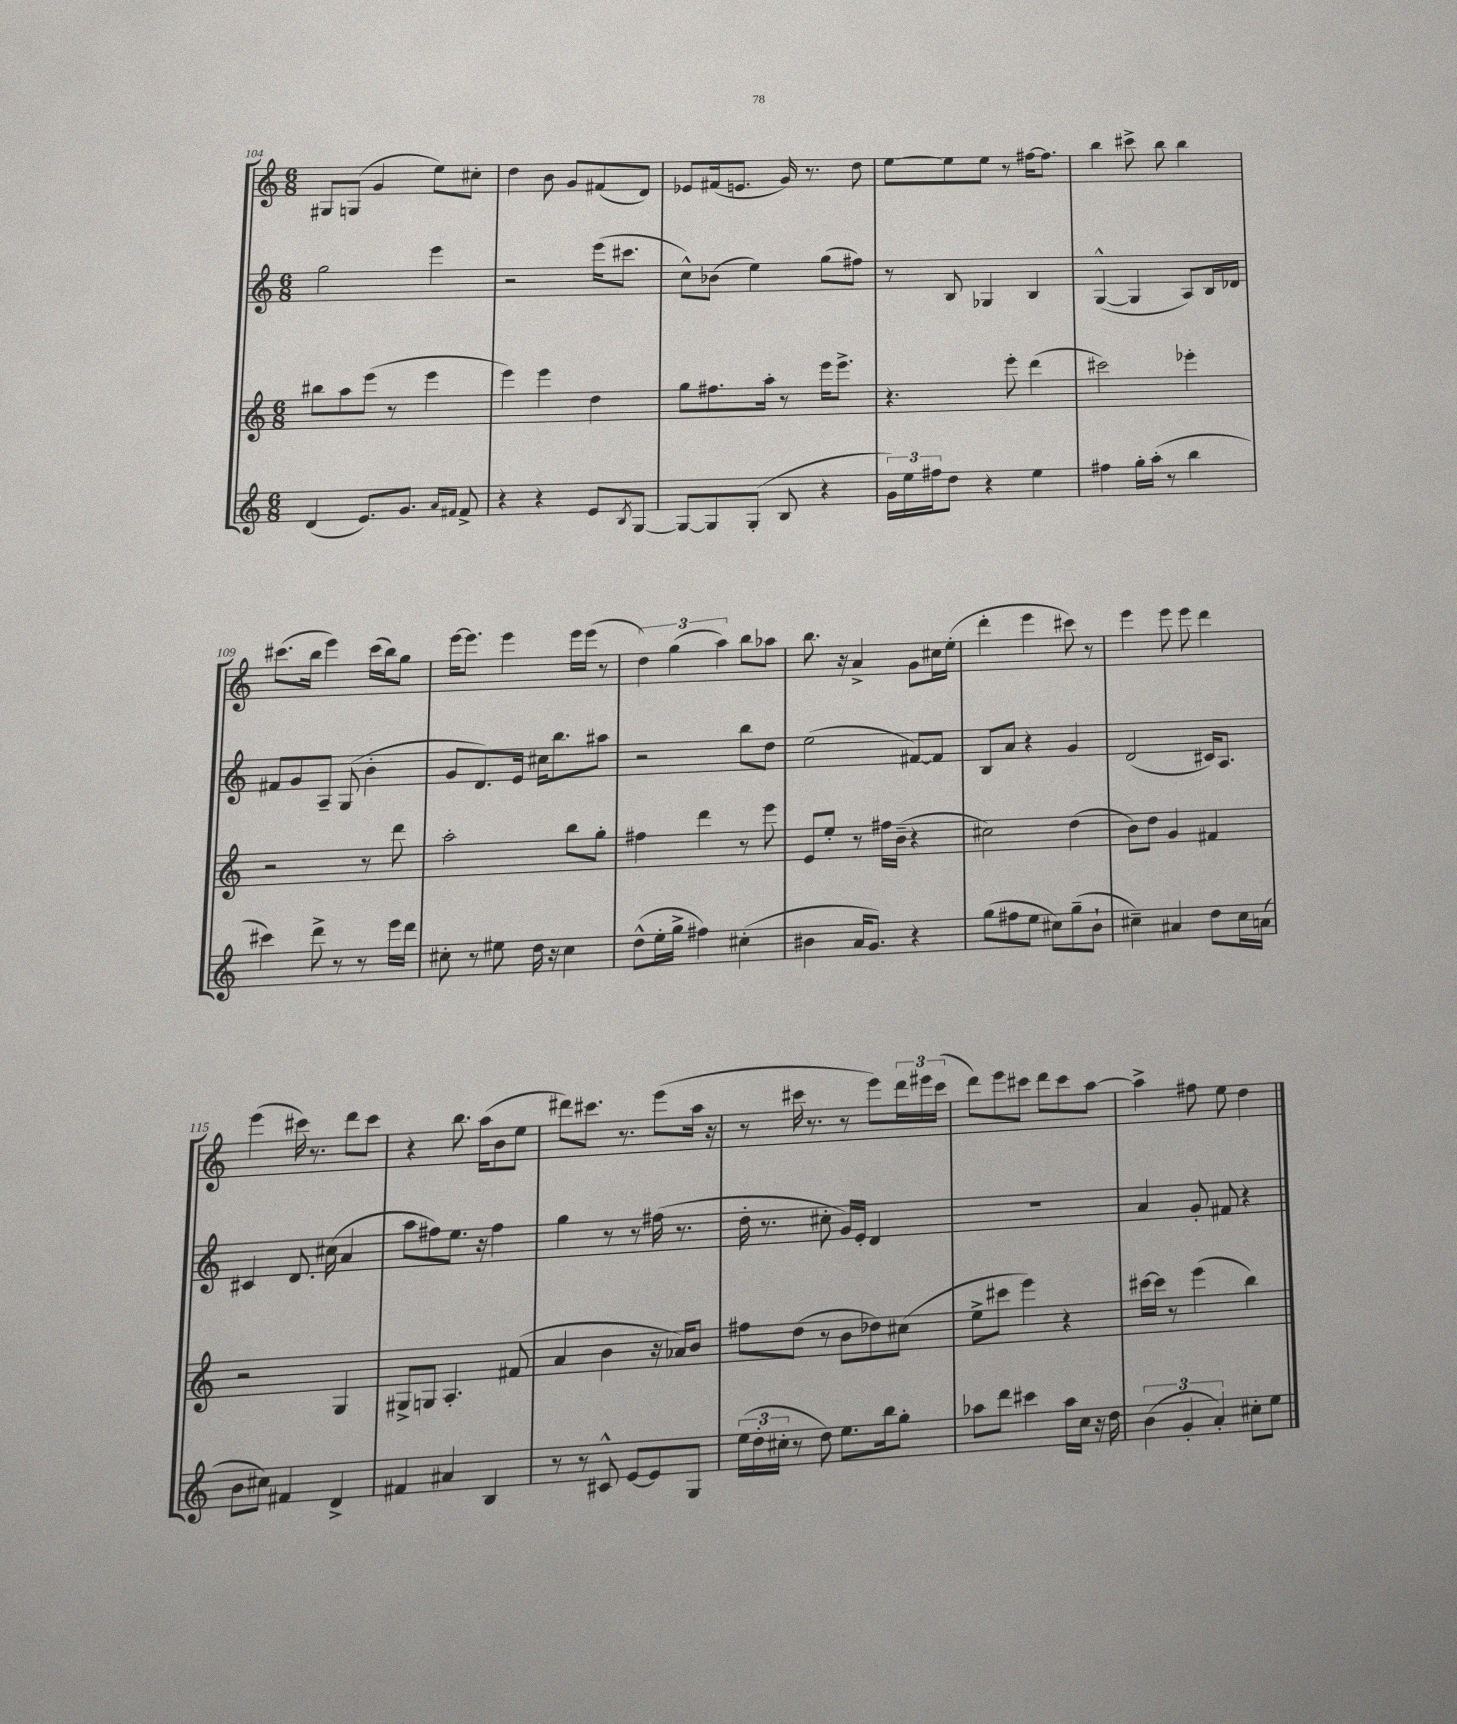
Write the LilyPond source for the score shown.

<<
\new StaffGroup <<
\new Staff = "s0" {
    \clef treble \key c \major \numericTimeSignature \time 6/8
    gis8 g8( g'4 e''8) cis''8-. |
    d''4 b'8 g'8 fis'8( d'8) |
    ees'8 fis'16( e'8. g'16) r8. d''8 |
    e''8~ e''8 e''8 r8 fis''16~ fis''8. |
    b''4 cis'''8-> b''8 b''4 |
    cis'''8.( b''16 e'''4) cis'''16( b''16) g''8 |
    e'''16~ e'''8. e'''4 e'''16 e'''16( r8 |
    \tuplet 3/2 { d''4) g''4( a''4) } b''8 aes''8 |
    b''8. r16 a'4-> g'8 cis''16 e''16-.( |
    d'''4-. e'''4 cis'''8) r8 |
    e'''4 e'''8 e'''8 d'''4 |
    e'''4( cis'''16) r8. d'''8 cis'''8 |
    r4 b''8. a''16( b'8 e''8 |
    dis'''8) cis'''8. r8. e'''8( a''16 r16 |
    r8 cis'''16 r8. r8 e'''8) \tuplet 3/2 { d'''16 eis'''16 cis'''16( } |
    d'''8) e'''8 cis'''8 d'''8 cis'''8 a''8~ |
    a''4-> fis''8 e''8 d''4 \bar "|." |
}
\new Staff = "s1" {
    \clef treble \key c \major \numericTimeSignature \time 6/8
    g''2 e'''4 |
    r2 e'''16( cis'''8. |
    c''8-^) bes'8( e''4) g''8( fis''8) |
    r8 b8 ges4 b4 |
    g4~-^( g4 a8) b16 des'16 |
    fis'8 g'8 a8-- g8( b'4-. |
    g'8 d'8.) e'16 cis''16 b''8. ais''8 |
    r2 b''8 d''8 |
    e''2( fis'8~) fis'8 |
    b8 a'8 r4 g'4 |
    d'2( cis'16) a8. |
    cis'4 d'8. cis''16( a'4 |
    a''8 fis''8) e''8. r16 fis''4 |
    g''4 r8 r8 fis''16( r8. |
    d''16-. r8. cis''8-. g'16) e'16-. d'4 |
    R2. |
    a'4 g'8-. fis'8 r4 \bar "|." |
}
\new Staff = "s2" {
    \clef treble \key c \major \numericTimeSignature \time 6/8
    bis''8 a''8 e'''8( r8 e'''4 |
    e'''4) e'''4 d''4 |
    g''8 fis''8. a''16-. r8 e'''16 e'''8.-> |
    r4. e'''8-. d'''4( |
    cis'''2) ees'''4-. |
    r2 r8 d'''8 |
    a''2-. b''8 g''8-. |
    fis''4 d'''4 r8 e'''8 |
    e'8 e''8-. r8 fis''16 b'16--( r4 |
    cis''2) d''4( |
    b'8) d''8 g'4 fis'4 |
    r2 g4 |
    gis8-> g8 a4.-. fis'8( |
    a'4 b'4 r16 aes'16) b'8 |
    fis''8 d''8( r8 b'8 des''8) cis''8( |
    e''8-> cis'''8 e'''4) r4 |
    cis'''16~ cis'''16 r8 e'''4( b''4) \bar "|." |
}
\new Staff = "s3" {
    \clef treble \key c \major \numericTimeSignature \time 6/8
    d'4( e'8.) g'8. \grace { a'16 fis'16 } fis'8-> |
    r4 r4 e'8 \acciaccatura { b8 } g8~ |
    g8~ g8 g8-.( b8 r4 |
    \tuplet 3/2 { g'16) e''16 fis''16 } d''8 r4 e''4 |
    fis''4 g''16-. a''16-.( r8 b''4 |
    cis'''4) d'''8-> r8 r8 e'''16 d'''16 |
    cis''8-. r8 eis''8 d''16 r16 cis''4 |
    d''8-^( e''16-. g''16-> fis''4) cis''4-.( |
    bis'4 a'16 g'8.) r4 |
    g''8( fis''8 e''8 cis''8) g''8--( b'8-! |
    cis''4--) ais'4 d''8 cis''16 a'16( |
    b'8 cis''8) fis'4 d'4-> |
    fis'4 ais'4 b4 |
    r8 r8 cis'8-^ e'8~ e'8 g8 |
    \tuplet 3/2 { e''16( d''16-. cis''16-. } r8 d''8) e''8. b''16 g''8-. |
    aes''8 d'''8 cis'''4 aes''16 c''16 r16 d''16 |
    \tuplet 3/2 { b'4( g'4-. a'4-.) } cis''8-. e''8 \bar "|." |
}
>>
>>
\layout { \context { \Score currentBarNumber = #104 } }
